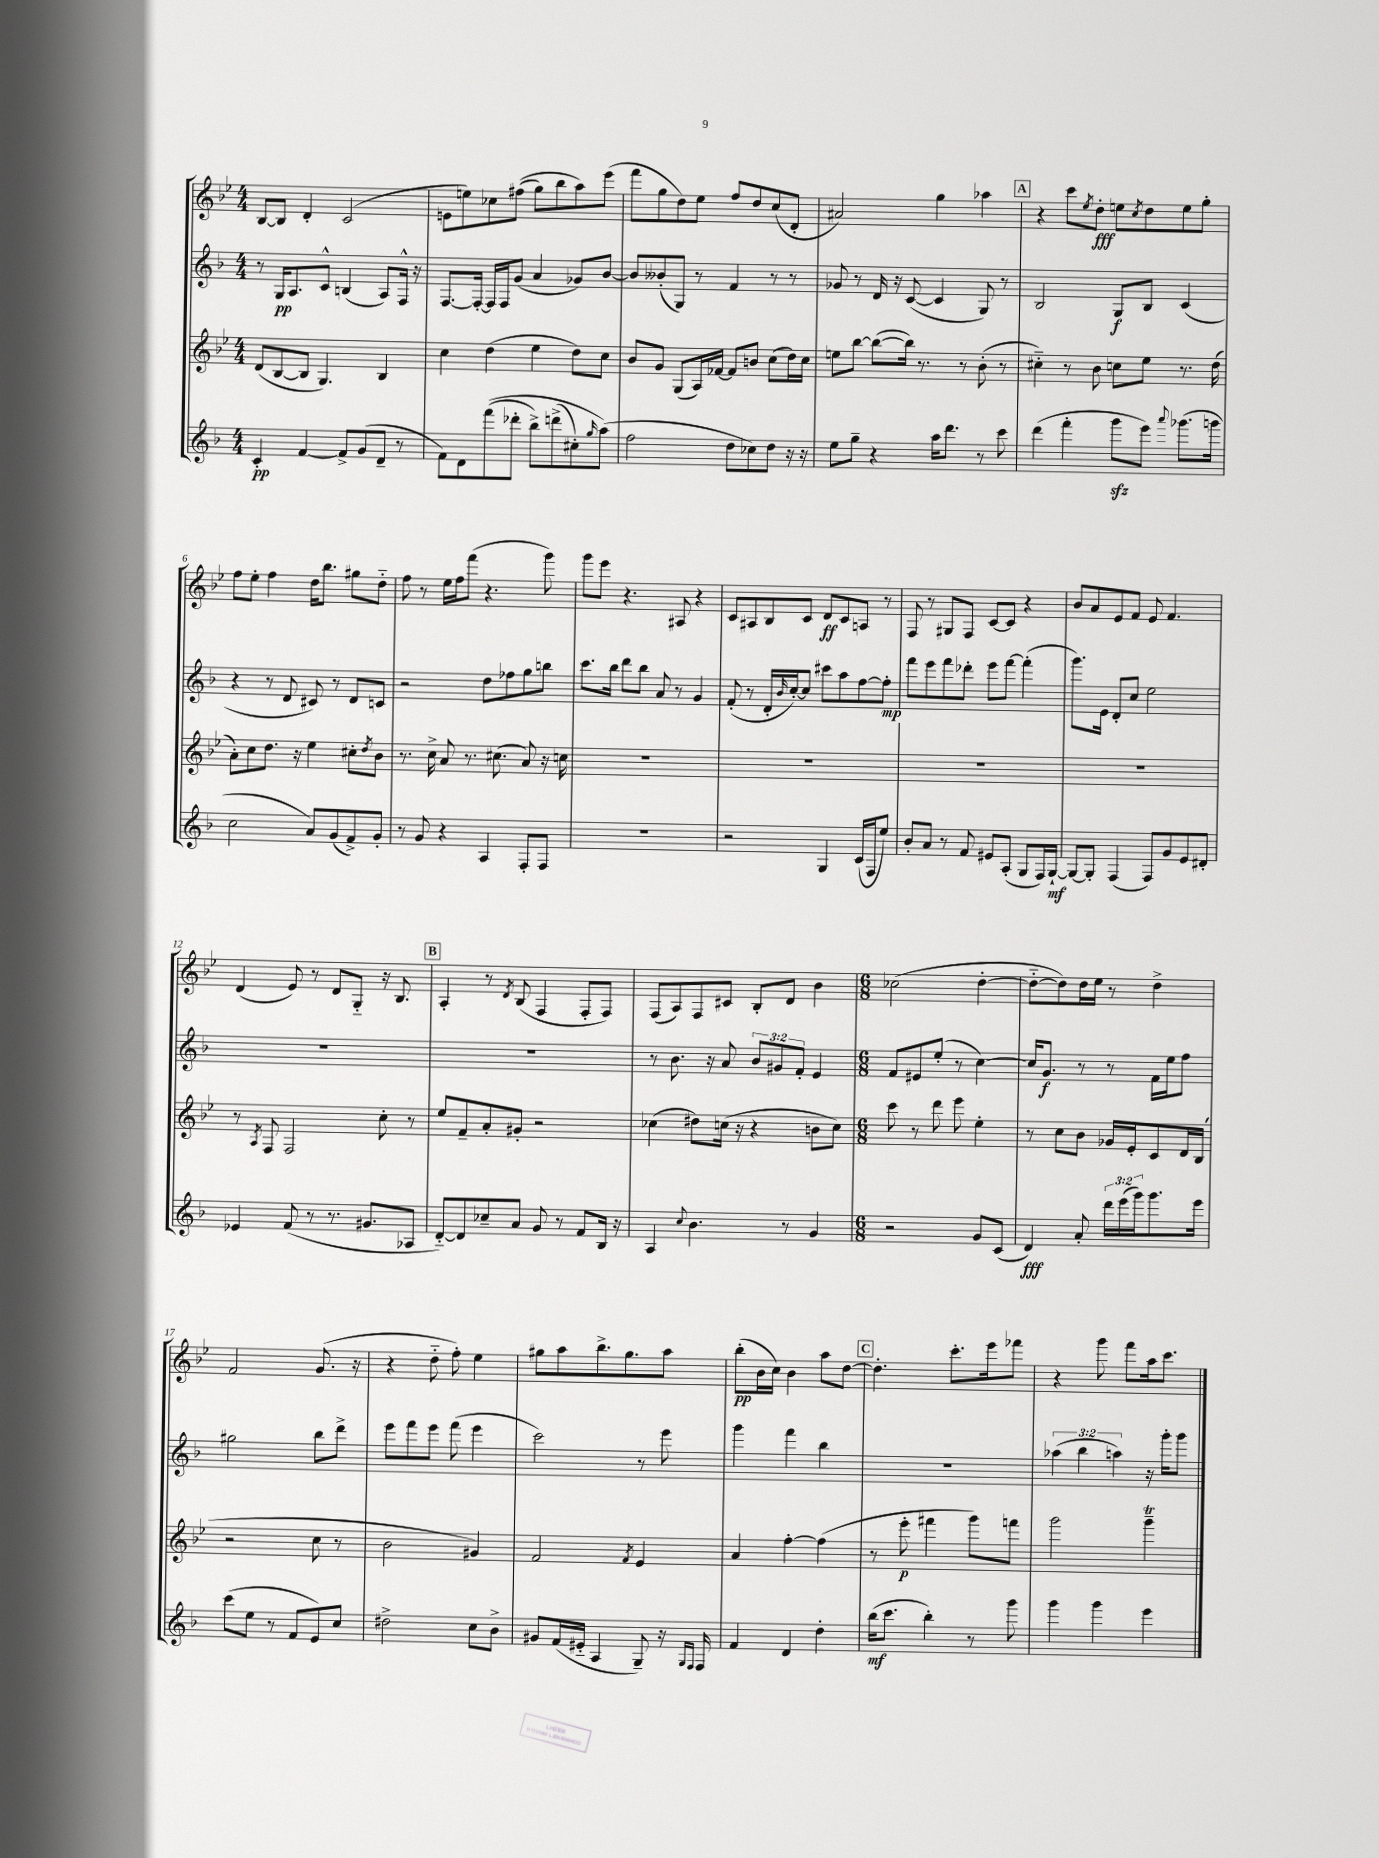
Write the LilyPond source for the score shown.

<<
\new StaffGroup <<
\new Staff = "s0" {
    \clef treble \key bes \major \numericTimeSignature \time 4/4
    bes8~ bes8 d'4-. c'2( |
    e'8 e''8) ces''8 fis''8(\( g''8) bes''8 a''8\) ees'''8( |
    f'''8 g''8 d''8) ees''8 f''8 d''8 c''8( d'8-. |
    ais'2) g''4 aes''4 |
    \mark \markup { \box "A" } r4 c'''8 \acciaccatura { ees''8 } d''8-.\fff e''8 \acciaccatura { c''8 } d''8 e''8 g''8-. |
    f''8 ees''8-. f''4 d''16 bes''8. gis''8 d''8-_ |
    f''8 r8 ees''16 f''16 f'''8( r4. g'''8) |
    g'''8 ees'''8 r4. ais8 r4 |
    c'8 ais8 bes8 c'8 d'8\ff c'8 a8 r8 |
    f8 r8 gis8 f8 c'8~ c'8 r4 |
    bes'8 a'8 ees'8 f'8 ees'8 f'4. |
    d'4( ees'8) r8 d'8 g8-_ r16 bes8. |
    \mark \markup { \box "B" } a4-. r8 \acciaccatura { d'8 } bes8( f4 f8-. f8) |
    f8( a8) f8 cis'8 bes8-. d'8 bes'4 |
    \numericTimeSignature \time 6/8 ces''2( d''4~-. |
    d''8~-_ d''8) d''16 ees''16 r8 d''4-> |
    f'2 g'8.( r16 |
    r4 d''8-_ f''8-.) ees''4 |
    gis''8 a''8 bes''8.-> gis''8. a''8 |
    bes''8-.\pp( bes'16 c''16) bes'4 a''8 d''8~ |
    \mark \markup { \box "C" } d''4.-. c'''8.-. ees'''16 fes'''8 |
    r4 g'''8 f'''8 a''16 c'''8. \bar "|." |
}
\new Staff = "s1" {
    \clef treble \key f \major \numericTimeSignature \time 4/4 \override Staff.TupletNumber.text = #tuplet-number::calc-fraction-text
    r8 g16\pp a8. c'8-^ b4( a8) f16-^ r16 |
    f8.~ f16~-. f16 f16 g'8( a'4 ges'8) bes'8~ |
    bes'8 beses'8-.( g8) r8 f'4 r8 r8 |
    ges'8 r8 d'16 r16 c'8~( c'4 g8) r8 |
    \mark \markup { \box "A" } bes2 g8\f bes8 c'4( |
    r4 r8 d'8 cis'8) r8 d'8 c'8 |
    r2 d''8 fes''8 g''8 b''8 |
    c'''8. bes''16 d'''8 bes''8 a'8 r8 g'4 |
    f'8-.( r8 d'16-. \grace { bes'16 } c''16~-.) c''8 cis'''8 a''8 f''8~ f''8-.\mp |
    f'''8 e'''8 f'''8 des'''8-. e'''8 f'''8~ f'''4-.( |
    g'''8.) e'16 d'8-. c''8 e''2 |
    R1 |
    \mark \markup { \box "B" } R1 |
    r8 bes'8. r16 a'8 \tuplet 3/2 { bes'8 gis'8 f'8-. } e'4 |
    \numericTimeSignature \time 6/8 f'8 eis'8 e''8-.( r8 c''4~) |
    c''16 g'8.\f r8 r8 f'16 e''16 f''8 |
    gis''2 bes''8 d'''8-> |
    e'''8 f'''8 e'''8 f'''8( e'''4 |
    c'''2) r8 e'''8 |
    g'''4 f'''4 bes''4 |
    \mark \markup { \box "C" } R2. |
    \tuplet 3/2 { aes''4( bes''4 a''4) } r16 g'''16-. g'''8 \bar "|." |
}
\new Staff = "s2" {
    \clef treble \key bes \major \numericTimeSignature \time 4/4
    d'8( bes8~ bes8 g4.) bes4 |
    c''4 d''4( ees''4 d''8) c''8 |
    bes'8 g'8 g8( a16) fes'16~ fes'8 b'8 c''8( d''16) c''16 |
    e''8 bes''8~ bes''8~( bes''16) r8. r8 bes'8-.( r8 |
    \mark \markup { \box "A" } cis''4-_) r8 bes'8 c''8 ees''8 r8. d''16( |
    a'8-.) c''8 d''8. r16 ees''4 cis''8-. \acciaccatura { d''8 } bes'8 |
    r8. c''16-> a'8 r8. cis''8.( a'8) r16 c''16 |
    R1 |
    R1 |
    R1 |
    R1 |
    r8 \acciaccatura { a8 } f8 f2 c''8-. r8 |
    \mark \markup { \box "B" } ees''8 f'8-- a'8-. gis'8-. r2 |
    ces''4( dis''8) c''16( r16 r4 b'8 c''8) |
    \numericTimeSignature \time 6/8 c'''8 r8 d'''8 ees'''8 ees''4-. |
    r8 c''8 bes'8 ges'16 ees'16-. c'8 d'16 bes16( |
    r2 c''8 r8 |
    bes'2 gis'4) |
    f'2 \acciaccatura { f'8 } ees'4 |
    a'4 f''4~-. f''4( |
    \mark \markup { \box "C" } r8 ees'''8-.\p fis'''4 g'''8) f'''8 |
    g'''2 g'''4--\trill \bar "|." |
}
\new Staff = "s3" {
    \clef treble \key f \major \numericTimeSignature \time 4/4 \override Staff.TupletNumber.text = #tuplet-number::calc-fraction-text
    c'4-.\pp f'4~ f'8-> g'8( d'8-- r8 |
    f'8) d'8 f'''8(\( des'''8-. bes''8->) d'''8->( cis''8-.) \grace { g''16 } a''8(\) |
    f''2 d''8 ces''8) d''8 r16 r16 |
    e''8 g''8-- r4 a''16 d'''8. r8 c'''8 |
    \mark \markup { \box "A" } d'''4( f'''4-. g'''8\sfz e'''8) \appoggiatura { a'''8 } ges'''8.( g'''16 |
    c''2 a'8) g'8( f'8->) g'8-. |
    r8 g'8 r4 a4 f8-. f8 |
    R1 |
    r2 g4 c'16( f16 e''8) |
    bes'8-. a'8 r8 f'8 eis'8 a8-.( g8 f16) g16~-!\mf |
    g8~ g8-. f4( f8) g'8 e'8 dis'8-. |
    ees'4 f'8( r8 r8. gis'8. aes8 |
    \mark \markup { \box "B" } d'8~-_) d'8 ces''8-- a'8 g'8 r8 f'8 bes16 r16 |
    a4 \appoggiatura { c''8 } bes'4. r8 g'4 |
    \numericTimeSignature \time 6/8 r2 g'8 c'8( |
    d'4\fff) a'8-. \tuplet 3/2 { d'''16 e'''16( g'''16) } g'''8. e'''16 |
    c'''8( e''8 r8 f'8 e'8) c''8 |
    dis''2-> c''8 bes'8-> |
    gis'8 f'16( eis'16-_ a4 g8--) r16 \grace { g16 f16 } f16 |
    f'4 d'4 d''4-. |
    \mark \markup { \box "C" } bes''16\mf( c'''8. bes''4-.) r8 g'''8 |
    g'''4 g'''4 e'''4 \bar "|." |
}
>>
>>
